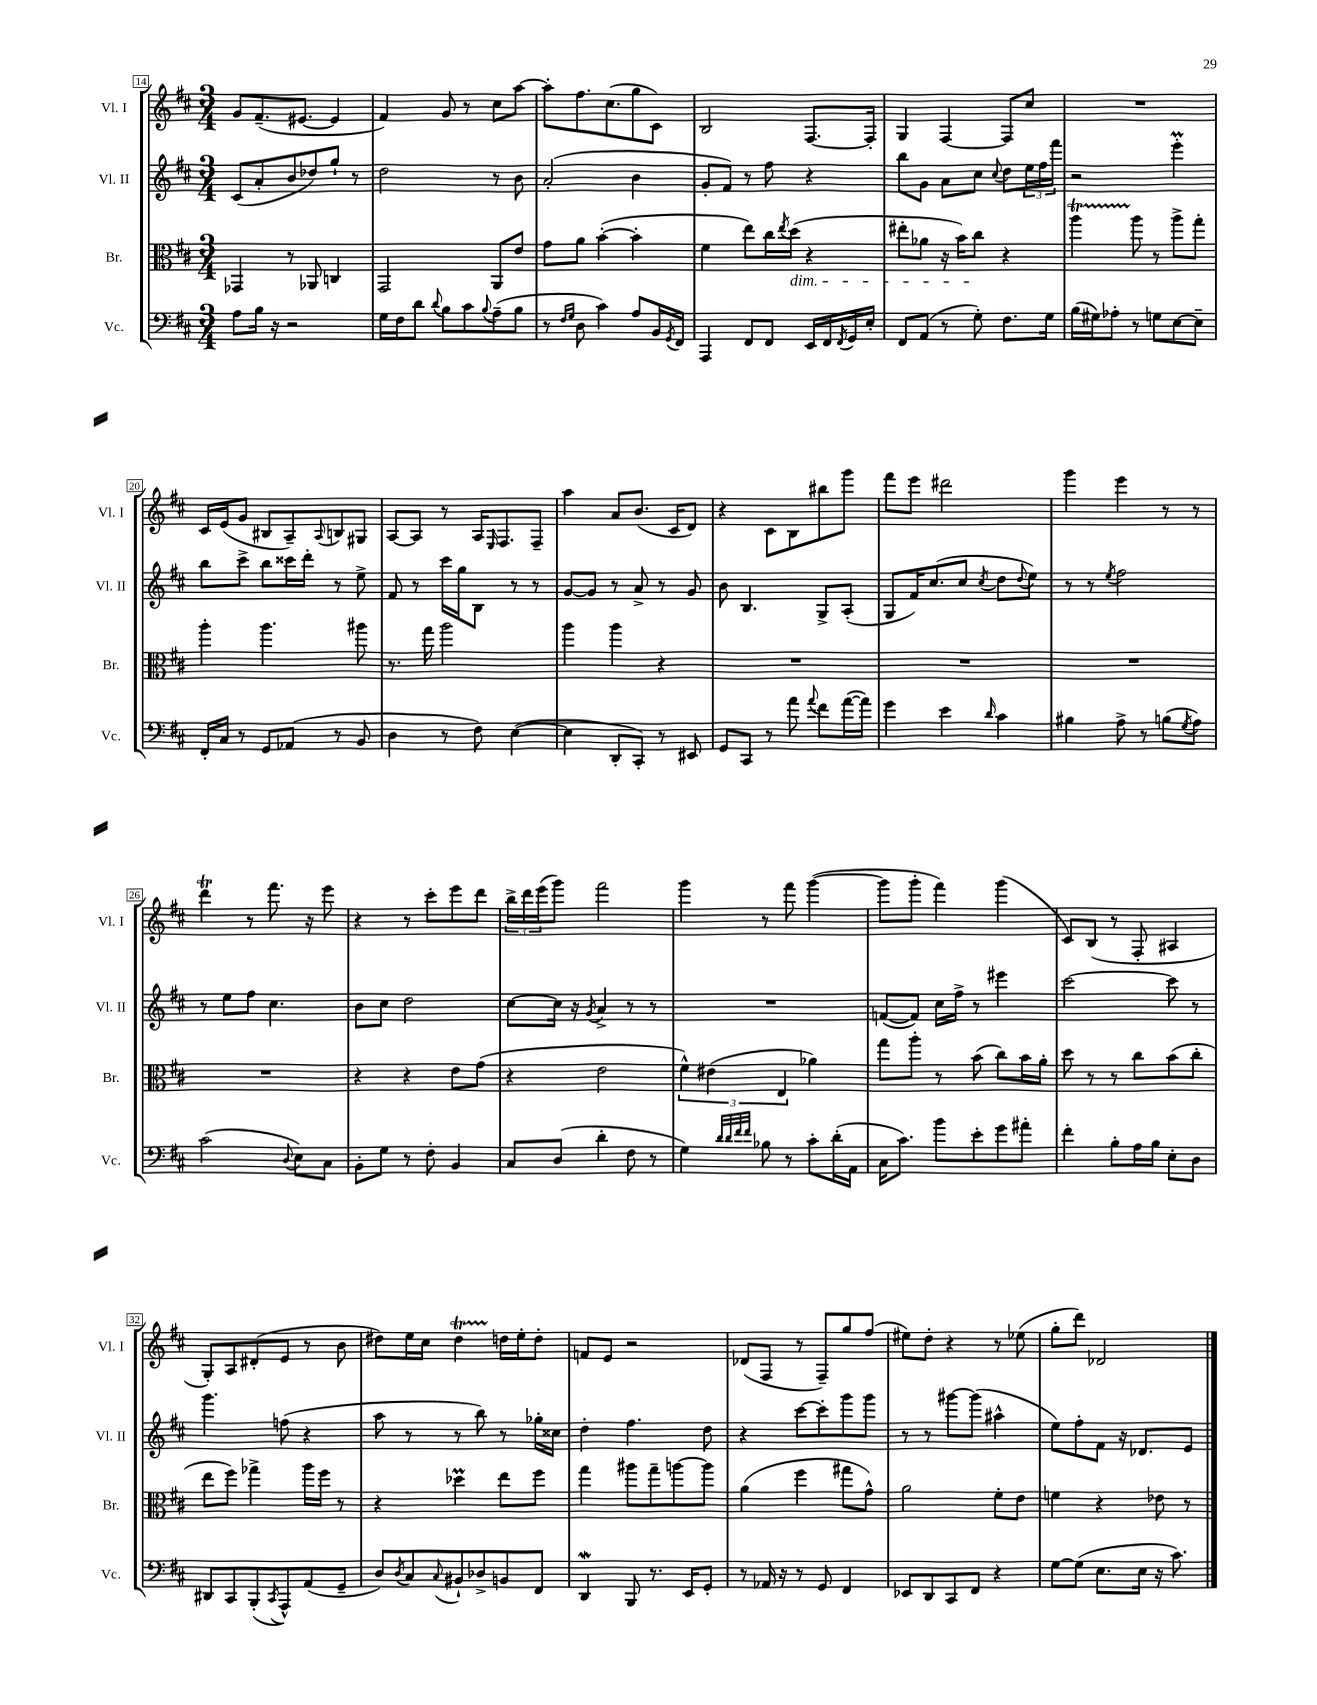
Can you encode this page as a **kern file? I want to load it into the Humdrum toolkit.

**kern	**kern	**kern	**kern
*staff4	*staff3	*staff2	*staff1
*clefF4	*clefC3	*clefG2	*clefG2
*k[f#c#]	*k[f#c#]	*k[f#c#]	*k[f#c#]
*M3/4	*M3/4	*M3/4	*M3/4
8A	4GG-	(8c#	8g
16B	.	8a'	(8.f#~
16r	.	.	.
2r	8r	8b	.
.	.	.	[8.e#
.	8AA-	8dd-)	.
.	4C	8gg`	4e#]
.	.	8r	.
=	=	=	=
16G	2GG	2dd	4f#)
16F#	.	.	.
8d	.	.	.
8qqd	.	.	.
8B	.	.	8g
8c#	.	.	8r
8qqB	.	.	.
(8A~	8AA	8r	8cc#
8B	8e	8b	[8aa
=	=	=	=
8r	8g	(2a'	8aa']
16qqF#	.	.	.
16qqG	.	.	.
8D	8a	.	8.ff#
4c#)	([4b'	.	.
.	.	.	(8.cc#
8A	4b']	4b	8gg
16BB	.	.	8c#)
8qGG	.	.	.
16FF#	.	.	.
=	=	=	=
4AAA	4f#	8g'	2B
.	.	8f#)	.
8FF#	8ee)	8r	.
8FF#	16cc#	8ff#	.
.	8qee	.	.
.	(16dd	.	.
16EE	4r	4r	[8.F#
16FF#	.	.	.
8qFF#	.	.	.
16GG	.	.	.
16E'	.	.	16F#']
=	=	=	=
8FF#	8ee#'	8bb	4G
(8AA	8a-	8g	.
8r	16r	8a	[4F#
.	16b)	.	.
8G')	8cc#	8cc#	.
.	.	8qqcc#	.
8.F#	4r	8dd	8F#]
.	.	24ee	8cc#
.	.	24ff#	.
16G	.	.	.
.	.	24fff#	.
=	=	=	=
(16B	4aa	2r	2.r
16G#)	.	.	.
8A-'	.	.	.
8r	8aa	.	.
8G	8r	.	.
[8E	8aa^	4eee'	.
8E~]	8gg'	.	.
=	=	=	=
16FF#'	4aa'	8bb	16c#
16C#	.	.	(16e
8r	.	8ccc#^	8g
8GG	4.aa	8bb	8B#
(8AA-	.	16ccc##	8A~)
.	.	16ddd'	.
.	.	.	8qqA
8r	.	8r	8B
8BB	8aa#	8ee^	8G#
=	=	=	=
4D	8.r	8f#	[8A
.	.	8r	8A]
.	16gg	.	.
8r	2aa	16ccc#	8r
.	.	16gg	.
8F#)	.	8B	16A
.	.	.	16qqE
.	.	.	8.F#
([4E	.	8r	.
.	.	8r	8F#~
=	=	=	=
4E]	4aa	[8g	4aa
.	.	8g]	.
8DD'	4aa	8r	8a
8CC#')	.	8a^	(8.b
8r	4r	8r	.
.	.	.	16c#
8EE#	.	8g	8d)
=	=	=	=
8GG	2.r	8b	4r
8CC#	.	4.B	.
8r	.	.	8c#
8a	.	.	8B
8qqa	.	.	.
8f#	.	8G^	8bb#
([16a	.	(8A'	8ggg
16a])	.	.	.
=	=	=	=
4g	2.r	8G	8fff#
.	.	16f#)	8eee
.	.	(8.cc#	.
4e	.	.	2ddd#
.	.	8cc#	.
16qqd	.	8qcc#	.
4c#	.	8dd	.
.	.	8qqdd	.
.	.	8ee)	.
=	=	=	=
4B#	2.r	8r	4ggg
.	.	8r	.
.	.	8qee	.
8A^	.	2ff#	4eee
8r	.	.	.
(8B	.	.	8r
8qG	.	.	.
8A)	.	.	8r
=	=	=	=
(2c#	2.r	8r	4ddd
.	.	8ee	.
.	.	8ff#	8r
.	.	4.cc#	8.fff#
8qqD	.	.	.
8E)	.	.	.
.	.	.	16r
8C#	.	.	8eee
=	=	=	=
8BB'	4r	8b	4r
8G	.	8cc#	.
8r	4r	2dd	8r
8F#'	.	.	8ccc#'
4BB	8e	.	8eee
.	(8g	.	8ddd
=	=	=	=
8C#	4r	[8cc#	24bb^
.	.	.	24ddd
.	.	.	(24eee
(8D	.	16cc#]	8ggg)
.	.	16r	.
.	.	8qg	.
4d'	2e	4a^	2fff#
8F#	.	8r	.
8r	.	8r	.
=	=	=	=
4G)	6f#^^)	2.r	4ggg
.	(6e#	.	.
32qqd	.	.	.
32qqd	.	.	.
32qqf#	.	.	.
32qqf#	.	.	.
8B-	.	.	8r
.	6E	.	.
8r	.	.	8fff#
8c#'	4a-)	.	([4ggg
(16d'	.	.	.
16AA	.	.	.
=	=	=	=
16C#	8gg	([8f	8ggg]
8.c#)	.	.	.
.	8aa'	8f])	8ggg'
8b	8r	16cc#	4fff#)
.	.	16ff#^	.
8e'	(8b	8r	.
8g	8cc#)	4eee#	(4ggg
8a#'	16b	.	.
.	16a'	.	.
=	=	=	=
4f#'	8dd	[2ccc#	8c#)
.	8r	.	(8B
8B'	8r	.	8r
16A	8cc#	.	8F#'
16B	.	.	.
8E'	(8b	8ccc#]	4A#
8D	8cc#'	8r	.
=	=	=	=
8DD#	8ee	4.ggg	8G')
8CC#	8ff#)	.	8A
(8BBB'	4gg-^	.	(8d#'
8qCC#	.	.	.
8AAA^^)	.	(8ff	8e
(8AA	16aa	4r	8r
.	16ff#	.	.
8GG~	8r	.	8b
=	=	=	=
8D)	4r	8aa	8dd#)
8qD	.	.	.
8C#	.	8r	16ee
.	.	.	16cc#
8qqC#	.	.	.
8BB#`	4dd-	8r	4dd#
8D-^	.	8bb)	.
8BB	8ee	8r	16dd
.	.	.	16ee'
8FF#	8ff#	16gg-'	8dd'
.	.	16cc##	.
=	=	=	=
4DD	4gg	4dd'	8f
.	.	.	8e
8BBB	8aa#	4.ff#	2r
8.r	8gg~	.	.
.	[8aa	.	.
16EE	.	.	.
8GG'	8aa]	8dd	.
=	=	=	=
8r	(4a	4r	(8d-
16AA-	.	.	8F#
16r	.	.	.
8r	4ff#	[8ccc#	8r
8GG	.	8ccc#']	8F#~)
4FF#	8gg#	8ggg	8gg
.	8g^^)	8ggg	(8ff#
=	=	=	=
8EE-	2a	8r	8ee#)
8DD	.	8r	8dd'
8CC#	.	[8ggg#	4r
8FF#	.	(8ggg#]	.
4r	8f#'	4aa#^^	8r
.	8e	.	(8ee-
=	=	=	=
[8G	4f	8ee)	8gg'
(8G]	.	8ff#'	8ddd)
8.E	4r	8f#	2d-
.	.	16r	.
16E	.	8.d-	.
16r	8e-	.	.
8.c#)	.	.	.
.	8r	8e	.
==	==	==	==
*-	*-	*-	*-
